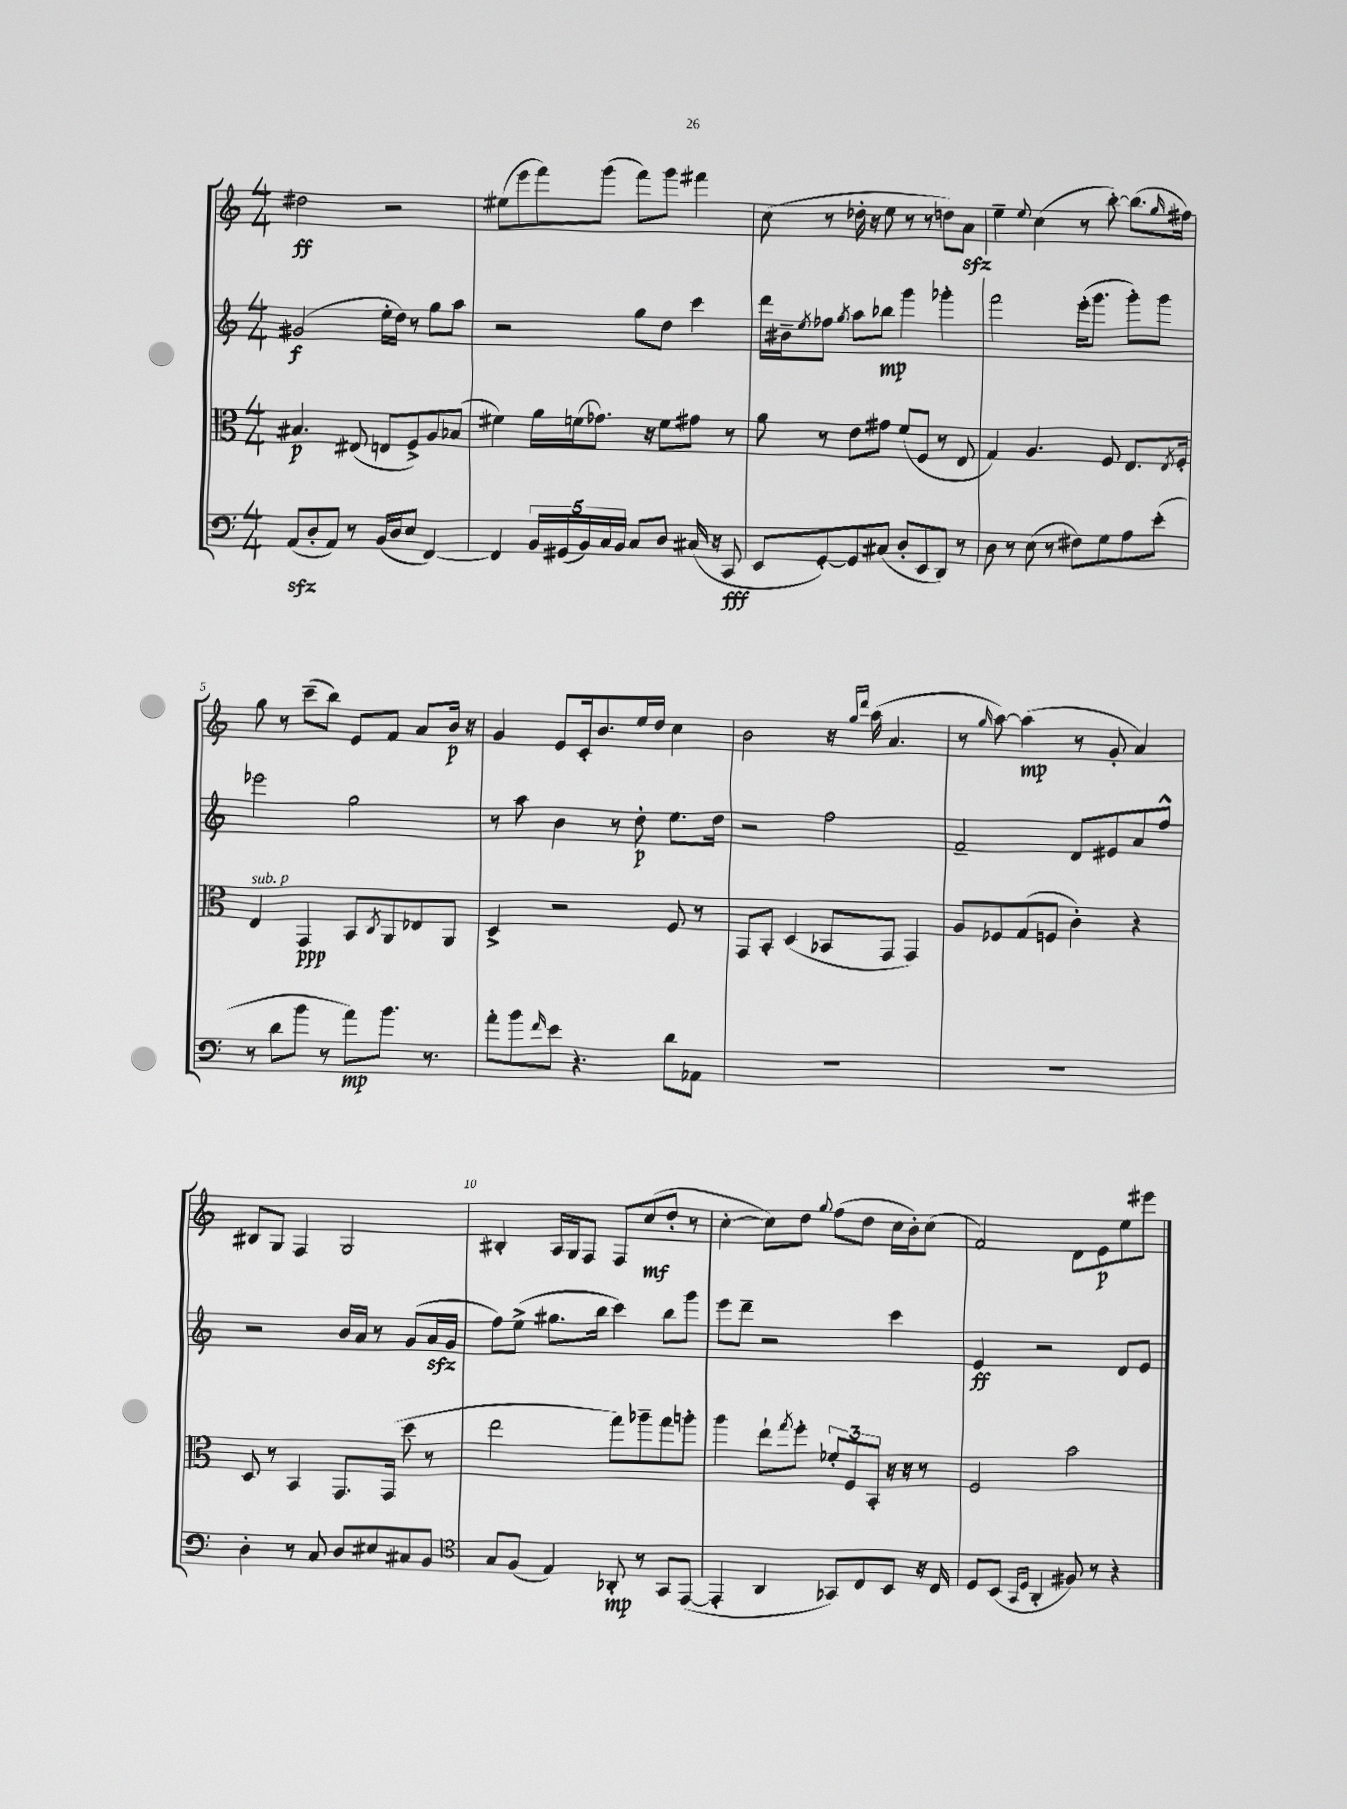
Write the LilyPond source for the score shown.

<<
\new StaffGroup <<
\new Staff = "s0" {
    \clef treble \key c \major \numericTimeSignature \time 4/4
    dis''2\ff r2 |
    eis''8( e'''8 f'''8) g'''8( f'''8) g'''8 fis'''4 |
    c''8( r8 des''16-. r16 e''8 r8 r8 d''8) a'8\sfz |
    e''4-- \appoggiatura { e''8 } c''4( r8 b''8~-.) b''8.( \grace { g''16 } fis''16) |
    g''8 r8 c'''8--( b''8) e'8 f'8 a'8 b'16\p r16 |
    g'4 e'8 c'16-. b'8. e''16 d''16 c''4 |
    b'2 r16 \grace { g''16 d'''16 } a''16( a'4. |
    r8 \grace { g''16 } a''8~) a''4\mp( r8 g'8-. a'4) |
    bis8 g8 f4 g2 |
    bis4-. a16 g16 f8 f8 c''8\mf( d''8-. r8 |
    c''4~-. c''8) d''8 \appoggiatura { g''8 } f''8( d''8 c''16 b'16-.) c''8( |
    f'2) d'8 e'8\p e''8 eis'''8 \bar "|." |
}
\new Staff = "s1" {
    \clef treble \key c \major \numericTimeSignature \time 4/4
    gis'2\f( e''16-. d''16) r8 g''8 a''8 |
    r2 g''8 d''8 c'''4 |
    d'''16 bis'16-- \acciaccatura { e''8 } fes''8 \acciaccatura { g''8 } a''8 bes''8\mp g'''4 ges'''4-. |
    f'''2 e'''16-.( g'''8. g'''8-.) g'''8 |
    ees'''2 g''2 |
    r8 a''8 b'4 r8 d''8-.\p e''8. d''16 |
    r2 f''2 |
    f'2-- d'8 eis'8 a'8 f''8-^ |
    r2 b'16 a'16 r8 g'8( a'16\sfz g'16 |
    f''8) e''8->( gis''8. b''16 c'''4) b''8 g'''8 |
    e'''8 d'''8-- r2 c'''4 |
    e'4\ff r2 d'8 e'8 \bar "|." |
}
\new Staff = "s2" {
    \clef alto \key c \major \numericTimeSignature \time 4/4
    bis4.\p eis8( e8 f8->) a8 bes8( |
    fis'4) a'16 f'16( ges'8.) r16 f'8 gis'8 r8 |
    a'8 r8 e'8 gis'8 f'8( f8 r8 e8 |
    g4) a4. f8 e8. \acciaccatura { e8 } f16-. |
    e4^\markup { \italic "sub. p" } g,4\ppp b,8 \acciaccatura { c8 } a,8 ees8 a,8 |
    d4-> r2 f8 r8 |
    g,8 b,8-. d4( bes,8 g,8 g,4) |
    a8 fes8 g8( f8 c'4-.) r4 |
    d8 r8 b,4 g,8. g,16( d''8 r8 |
    e''2 g''8) aes''8-- g''8 a''8-. |
    a''4 e''8-! \acciaccatura { g''8 } f''8-. \tuplet 3/2 { fes'8-. f8 b,8-. } r16 r16 r8 |
    f2 b'2 \bar "|." |
}
\new Staff = "s3" {
    \clef bass \key c \major \numericTimeSignature \time 4/4
    a,8\sfz( d8-. a,8) r8 b,16( d16 e8 f,4~) |
    f,4 \tuplet 5/4 { b,16 gis,16( b,16) c16 b,16 } c8 d8 cis16( r16 c,8\fff |
    e,8 g,8~-.) g,8 cis8( d8-. e,8 d,8) r8 |
    d8 r8 e8( r8 fis8) g8 a8 e'8-.( |
    r8 d'8 b'8 r8 a'8\mp) b'8. r8. |
    a'8-. b'8 \grace { f'16 } e'8 r4. d'8 aes,8 |
    R1 |
    R1 |
    d4-. r8 c8 d8 eis8 cis8 b,8 |
    \clef tenor g8 f8( e4) aes,8-.\mp r8 g,8 e,8~( |
    e,4-. a,4 ges,8) c8 b,8 r16 c16 |
    d8 b,8( \grace { g,16 d16 } a,4-. fis8) r8 r4 \bar "|." |
}
>>
>>
\layout { \context { \Score \override BarNumber.break-visibility = ##(#f #t #t) barNumberVisibility = #(every-nth-bar-number-visible 5) } }
